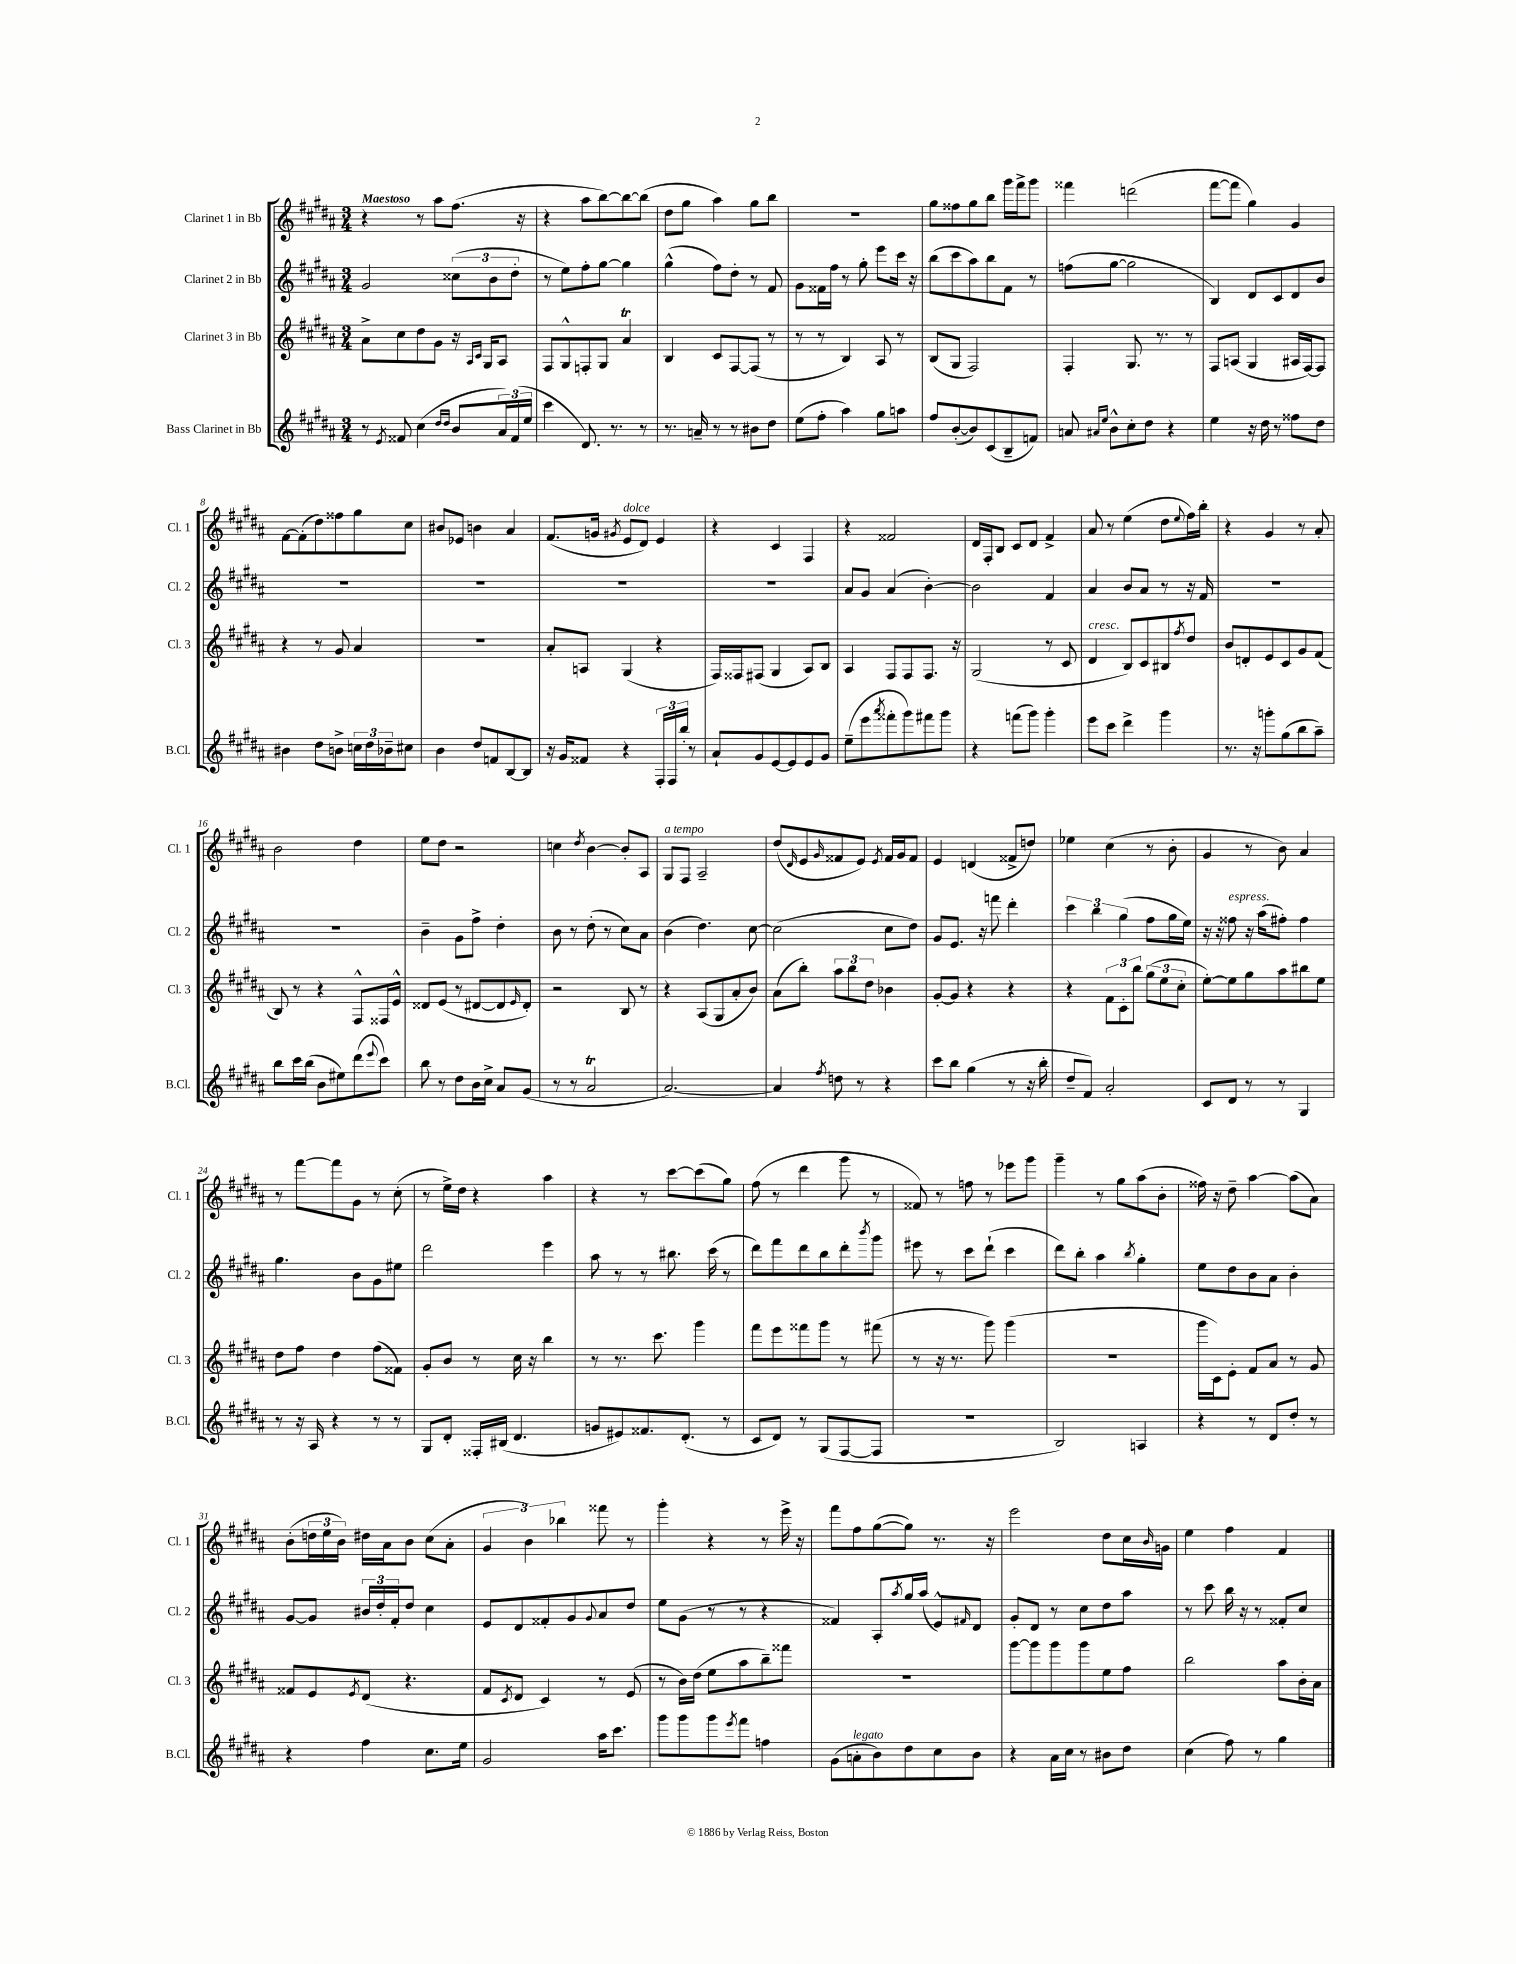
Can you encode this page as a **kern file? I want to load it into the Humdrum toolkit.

**kern	**kern	**kern	**kern
*staff4	*staff3	*staff2	*staff1
*clefG2	*clefG2	*clefG2	*clefG2
*k[f#c#g#d#a#]	*k[f#c#g#d#a#]	*k[f#c#g#d#a#]	*k[f#c#g#d#a#]
*M3/4	*M3/4	*M3/4	*M3/4
8r	8a#^\L	2g#/	4r
8qe/	.	.	.
8f##/	8cc#\	.	.
(4cc#\	8dd#\	.	8r
.	8g#\J	.	8aa#\L
16qqdd#/LL	.	.	.
16qqdd#/JJ	.	.	.
8b/L	16r	(12cc##\L	(8.ff#\J
.	16qqA#/LL	.	.
.	16qqc#/JJ	.	.
.	16G#/LK	.	.
.	.	12b\	.
24a#/L)	8A#/J	.	.
(24f##/	.	12dd#'\J	.
.	.	.	16r
24ee/JJ	.	.	.
=	=	=	=
4ccc#\	8F#/L	8r	4r
.	8G#^^/	8ee\L)	.
8.d#/)	8F'/	8ff#'\	8aa#\L
.	8G#/J	[8gg#\J	[8bb\)
8.r	.	.	.
.	4a#/	4gg#\]	8bb\_
8r	.	.	(8bb\]J
=	=	=	=
8.r	4B/	(4gg#^^\	8dd#\L
.	.	.	8gg#\J
16a~/	.	.	.
8r	8c#/L	8ff#\L)	4aa#\)
8r	[8F#/	8dd#'\J	.
8b#\L	(8F#/]J	8r	8gg#\L
8dd#\J	8r	8f#/	8bb\J
=	=	=	=
(8ee\L	8r	8g#\L	2.r
8ff#'\J	8r	16f##\L	.
.	.	16ff#\JJ	.
4aa#\)	4B/)	8r	.
.	.	8gg#'\	.
8gg#\L	8A#/	8eee\L	.
8aa\J	8r	16ccc#\Jk	.
.	.	16r	.
=	=	=	=
8ff#/L	(8B/L	(8bb\L	8gg#\L
([8b'/	8G#/J	8ccc#\	8ff##\
8b/])	2F#/)	8aa#\)	8gg#\
(8c#/	.	8bb\	8bb\J
8B~/	.	8f#\J	16ggg#\LL
.	.	.	16fff#^\J
8f/J)	.	8r	8ggg#\J
=	=	=	=
8a/	4F#'/	(8ff\L	4fff##\
16qqa#/LL	.	.	.
16qqee/JJ	.	.	.
8b^^\L	.	[8gg#\J	.
8cc#'\	8.G#/	2gg#\]	(2ddd\
8dd#\J	.	.	.
.	8.r	.	.
4r	.	.	.
.	8r	.	.
=	=	=	=
4ee\	8F#/L	4B/)	[8fff#\L
.	(8A/J	.	8fff#\]J
16r	4G#/	8d#/L	4gg#\)
16dd#\	.	.	.
8r	.	8c#/	.
8ff##\L	16A#/LL	8d#/	4g#/
.	[16F#/J)	.	.
8dd#\J	8F#/]J	8b/J	.
=	=	=	=
4b#\	4r	2.r	[8f#\L
.	.	.	(8f#'\]
8dd#\L	8r	.	8dd#\)
8b^\J	8g#/	.	8ff##\
24cc\LL	4a#/	.	8gg#\
24dd#\	.	.	.
24b-~\J	.	.	.
8cc#\J	.	.	8cc#\J
=	=	=	=
4b\	2.r	2.r	8b#/L
.	.	.	8e-/J
8dd#/L	.	.	4b\
8f/	.	.	.
[8B/	.	.	4a#/
8B/]J	.	.	.
=	=	=	=
16r	8a#'/L	2.r	(8.f#/L
16g#/LK	.	.	.
8f##/J	8A/J	.	.
.	.	.	16g/Jk
.	.	.	8qg#/
4r	(4G#/	.	8e/L
.	.	.	8d#/J)
24F#'/LL	4r	.	4e/
24F#/	.	.	.
24bb'/JJ	.	.	.
8r	.	.	.
=	=	=	=
8a#`/L	16F#/LL)	2.r	4r
.	16F##/J	.	.
8g#/	(8F#/J	.	.
[8e/	4G#/	.	4c#/
8e/]	.	.	.
8e/	8A#/L)	.	4F#/
8g#/J	8B/J	.	.
=	=	=	=
(8ee~\L	4A#/	8a#/L	4r
8eee\	.	8g#/J	.
8qaaa#/	.	.	.
8fff##'\	8F#/L	(4a#/	2f##/
8ggg#\)	8F#/	.	.
8fff#\	8.F#/J	[4b'\)	.
8ggg#\J	.	.	.
.	16r	.	.
=	=	=	=
4r	(2G#/	2b\]	16d#/LL
.	.	.	16F#'/J
.	.	.	8B/J
(8fff\L	.	.	8c#/L
8ggg#\J)	.	.	8d#/J
4ggg#'\	8r	4f#/	4f#^/
.	8c#/	.	.
=	=	=	=
8eee\L	4d#/	4a#/	8a#/
8ccc#\J	.	.	8r
4ddd#^\	8B/L)	8b/L	(4ee\
.	8c#/	8a#/J	.
4ggg#\	8B#/	8r	8dd#\L
.	8qff#/	.	8qqee/
.	8dd#/J	16r	16ff#\L)
.	.	16f#/	16bb'\JJ
=	=	=	=
8.r	8b/L	2.r	4r
.	8d'/	.	.
16r	.	.	.
8ggg'\L	8e/	.	4g#/
(8gg#\	8c#/	.	.
8bb\	8g#/	.	8r
8aa#~\J)	(8f#/J	.	8a#'/
=	=	=	=
8bb\L	8B/)	2.r	2b\
16ccc#\L	8r	.	.
(16bb\JJ	.	.	.
8b\L	4r	.	.
8ee#\)	.	.	.
(8ddd#\	8F#^^/L	.	4dd#\
8qqeee/	.	.	.
8ccc#\J)	16F##/L	.	.
.	16e^^/JJ	.	.
=	=	=	=
8bb\	8d##/L	4b~\	8ee\L
8r	(8e/J	.	8dd#\J
8dd#\L	8r	8g#\L	2r
16b\L	[8d#/L	8ff#^\J	.
16cc#^\JJ	.	.	.
8a#/L	8d#/]	4dd#'\	.
.	16qqe/	.	.
(8g#/J	8d#'/J)	.	.
=	=	=	=
8r	2r	8b\	4cc\
8r	.	8r	.
.	.	.	8qdd#/
2a#/	.	(8dd#'\	[4b\
.	.	8r	.
.	8B/	8cc#\L)	8b'/]L
.	8r	8a#\J	8A#/J
=	=	=	=
[2.a#/)	4r	(4b\	8G#/L
.	.	.	8F#/J
.	(8A#/L	4.dd#\)	2A#~/
.	8G#/	.	.
.	8a#'/	.	.
.	8b/J)	[8cc#\	.
=	=	=	=
4a#/]	(8a#\L	(2cc#\]	(8dd#/L
.	.	.	16qqd#/
.	8bb'\J)	.	8e/
8qff#/	.	.	16qqg#/
8dd\	12aa#\L	.	8f##/
.	12bb\	.	.
8r	.	.	8e/J)
.	12dd#\J	.	.
.	.	.	8qe/
4r	4b-\	8cc#\L	16f##/LL
.	.	.	16g#/J
.	.	8dd#\J)	8f##/J
=	=	=	=
8ccc#\L	[8g#'/L	8g#/L	4e/
8bb\J	8g#/]J	8.e/J	.
(4gg#\	4r	.	(4d/
.	.	16r	.
.	.	8fff\	.
8r	4r	4ddd#'\	8f##^/L
16r	.	.	8dd/J)
16bb'\	.	.	.
=	=	=	=
8dd#~/L	4r	6ccc#\	4ee-\
8f#/J)	.	.	.
.	.	6bb\	.
2a#'/	12f#\L	.	(4cc#\
.	12c#'\	(6gg#\	.
.	12bb\J	.	.
.	(12gg#\L	8ff#\L	8r
.	12ee\	.	.
.	.	16gg#\L	8b'\
.	12cc#'\J	.	.
.	.	16ee\JJ)	.
=	=	=	=
8c#/L	[8ee'\L)	16r	4g#/
.	.	16r	.
8d#/J	8ee\]	8ff##\	.
8r	8gg#\	16r	8r
.	.	(16aa#\LK	.
8r	8aa#\	8ff#'\J)	8b\)
4G#/	8bb#\	4ff#\	4a#/
.	8ee\J	.	.
=	=	=	=
8r	8dd#\L	4.gg#\	8r
16r	8ff#\J	.	[8fff#\L
16A#/	.	.	.
4r	4dd#\	.	8fff#\]
.	.	8b\L	8g#\J
8r	(8ff#\L	8g#\	8r
8r	8f##\J)	8ee#\J	(8cc#'\
=	=	=	=
8G#/L	8g#'/L	2ddd#\	8r
8d#'/J	8b/J	.	16ee^\LL)
.	.	.	16dd#\JJ
16F##'/LL	8r	.	4r
(16B#/JJ	.	.	.
4.d#/	16cc#\	.	.
.	16r	.	.
.	4bb\	4eee\	4aa#\
=	=	=	=
8g/L	8r	8aa#\	4r
8e#/)	8.r	8r	.
8.f##/	.	8r	8r
.	8.ccc#\	.	.
.	.	8.bb#\	[8ccc#\L
(8.d#'/J	.	.	.
.	4ggg#\	.	(8ccc#\]
.	.	(16ccc#\	.
8r	.	8r	8gg#\J)
=	=	=	=
8c#/L	8fff#\L	8ddd#\L)	(8ff#\
8d#/J)	8eee\	8fff#\	8r
8r	8fff##\	8ddd#\	4ddd#\
(8G#/L	8ggg#\J	8bb\	.
[8F#/	8r	8ddd#'\	8ggg#\
.	.	8qbbb/	.
8F#/]J	(8fff#\	8ggg#\J	8r
=	=	=	=
2.r	8r	8eee#\	8f##/)
.	16r	8r	8r
.	8.r	.	.
.	.	8ccc#\L	8ff\
.	8ggg#\)	(8ddd#`\J	8r
.	(4ggg#\	4ccc#\	8eee-\L
.	.	.	8ggg#\J
=	=	=	=
2B/)	2.r	8ddd#\L)	4ggg#~\
.	.	8bb'\J	.
.	.	4aa#\	8r
.	.	.	8gg#\L
.	.	8qbb/	.
4A/	.	4gg#'\	(8aa#\
.	.	.	8b'\J
=	=	=	=
4r	16ggg#\LL	8ee\L	16ff##\)
.	16c#\J)	.	16r
.	8e'\J	8dd#\	8dd#~\
8r	8f#/L	8b\	[4aa#\
8d#/L	8a#/J	8a#\J	.
8dd#'/J	8r	4b'\	(8aa#\]L
8r	8g#/	.	8a#\J)
=	=	=	=
4r	8f##/L	[8g#/L	(8b'\L
.	8e/	8g#/]J	24dd\L
.	.	.	24ee\
.	.	.	24b\JJ)
.	8qe/	.	.
4ff#\	(8d#/J	24b#/LL	16dd#\LL
.	.	24dd#'/	.
.	.	.	16a#\J
.	.	24f#'/J	.
.	4.r	8dd#/J	8b\J
8.cc#\L	.	4cc#\	(8cc#\L
.	.	.	8a#'\J
16ee\Jk	.	.	.
=	=	=	=
2g#/	8f#/L	8e/L	6g#/
.	8qc#/	.	.
.	8d#/J	8d#/	.
.	.	.	6b\)
.	4c#/)	8f##'/	.
.	.	.	6bb-\
.	.	8g#/	.
.	.	8qqg#/	.
16aa#\LK	8r	8a#/	8fff##\
8.ccc#\J	.	.	.
.	(8e/	8dd#/J	8r
=	=	=	=
8ggg#\L	8r	8ee\L	4ggg#'\
8ggg#\	16b\LL)	(8g#\J	.
.	(16dd#\JJ	.	.
8ggg#\	8ee\L	8r	4r
8qeee/	.	.	.
8fff#\J	8aa#\	8r	.
4ff\	8bb~\)	4r	8r
.	8fff##\J	.	16eee^\
.	.	.	16r
=	=	=	=
(8g#\L	2.r	4f##/)	8fff#\L
8a'\	.	.	8ff#\
8b\)	.	8A#'/L	([8gg#\
.	.	8qaa#/	.
8dd#\	.	16gg#/L	8gg#\]J)
.	.	(16aa#/JJ	.
8cc#\	.	8e^^/L)	8.r
.	.	16qqf#/	.
8b\J	.	8d#/J	.
.	.	.	16r
=	=	=	=
4r	[8ggg#\L	8g#'/L	2eee\
.	8ggg#\]	8d#/J	.
16a#\LL	8ggg#\	8r	.
16cc#\JJ	.	.	.
8r	8ggg#\	8cc#\L	.
8b#\L	8ee\	8dd#\	8dd#\L
8dd#\J	8ff#\J	8aa#\J	16cc#\L
.	.	.	16qqb/
.	.	.	16g\JJ
=	=	=	=
(4cc#\	2bb\	8r	4ee\
.	.	8ccc#\	.
8ff#\)	.	16bb\	4ff#\
.	.	16r	.
8r	.	8r	.
4gg#\	8aa#\L	8f##'/L	4f#/
.	16b'\L	8cc#/J	.
.	16a#\JJ	.	.
==	==	==	==
*-	*-	*-	*-
